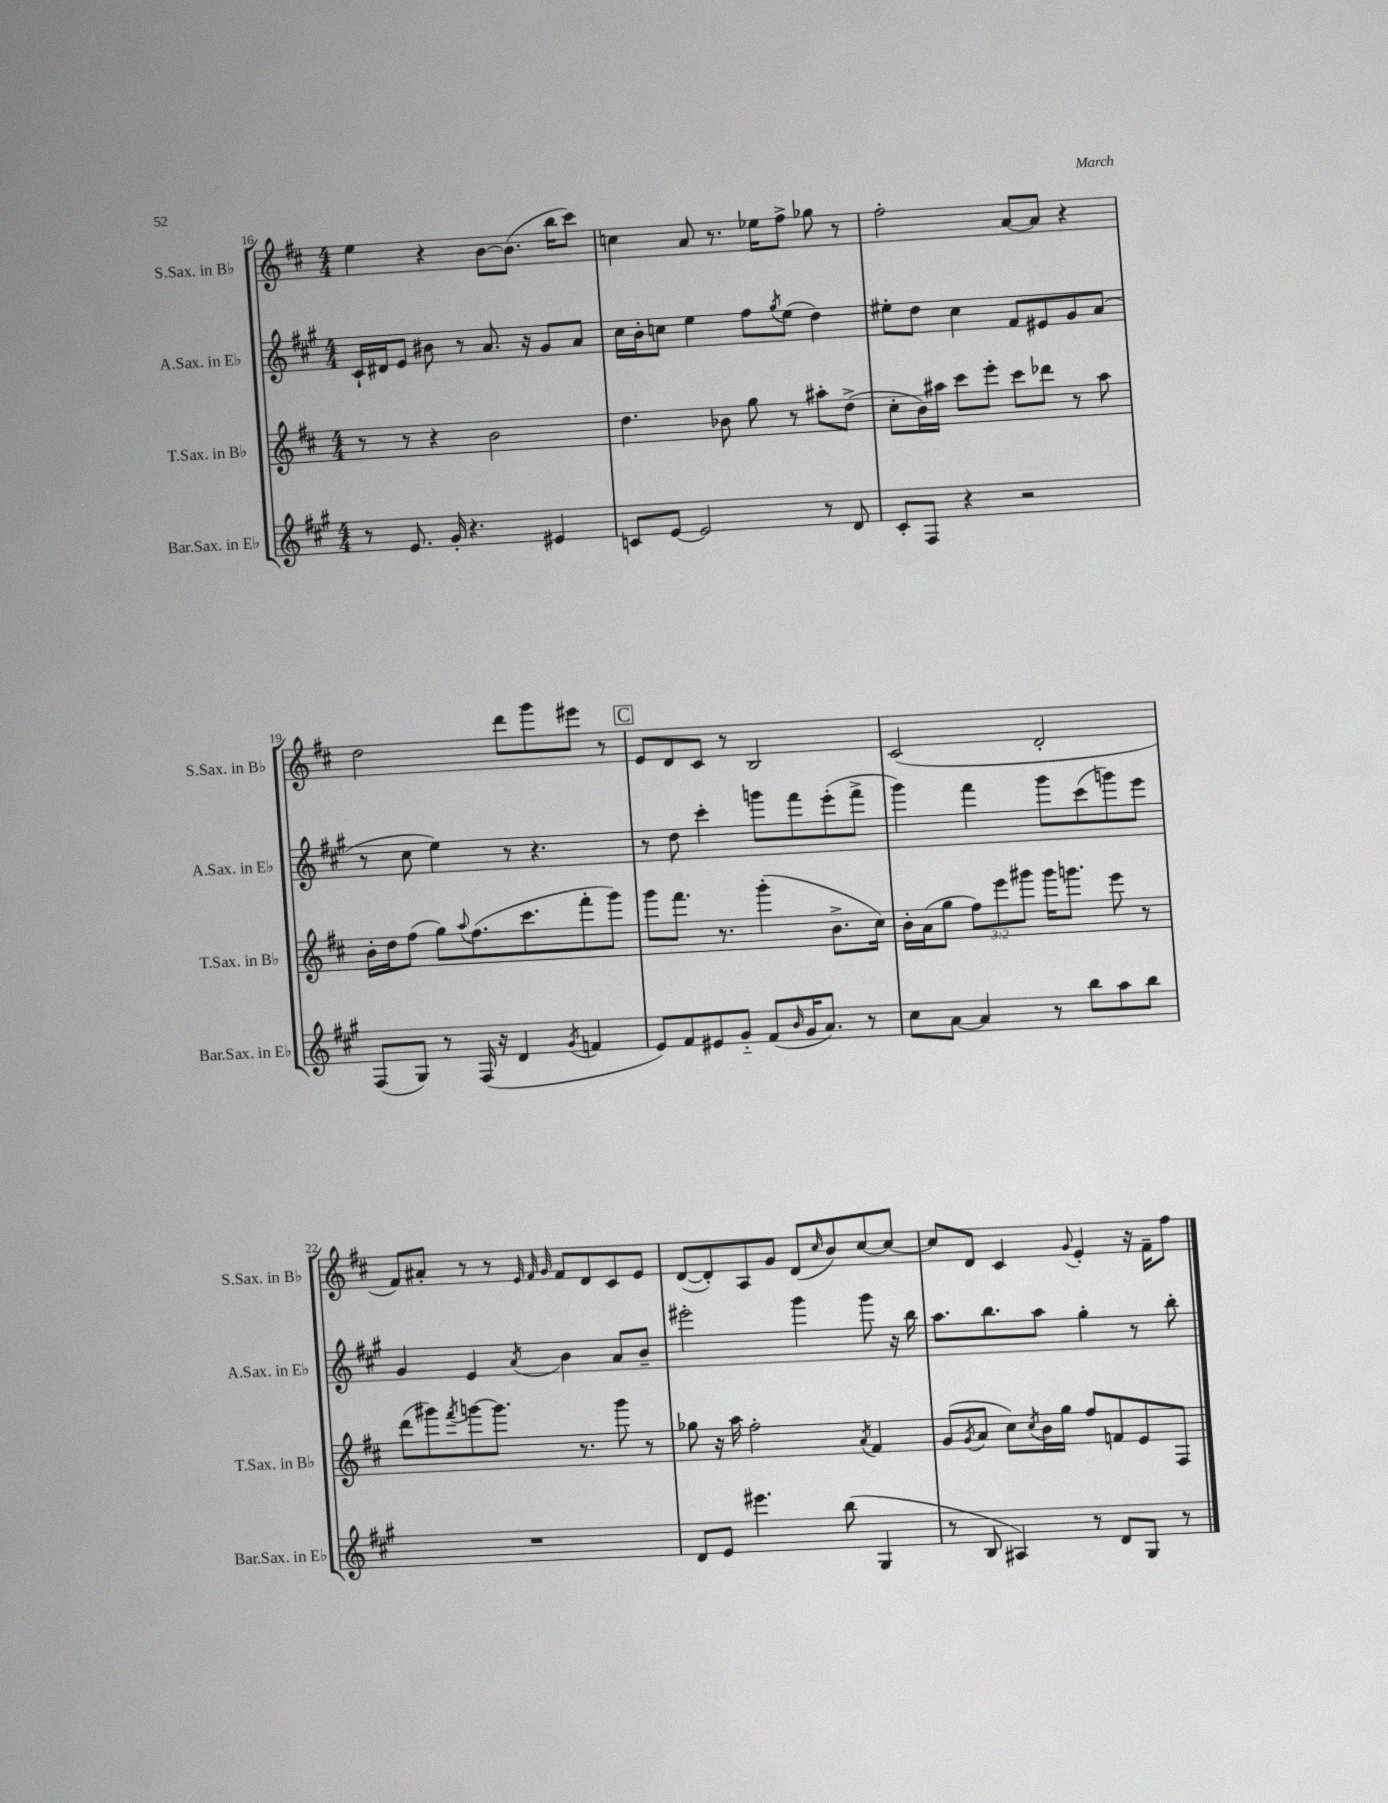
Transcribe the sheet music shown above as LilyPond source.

<<
\new StaffGroup <<
\new Staff = "s0" \with { instrumentName = "S.Sax. in Bb" shortInstrumentName = "S.Sax. in Bb" } {
    \clef treble \key d \major \numericTimeSignature \time 4/4
    e''4 r4 b'8~ b'8.( b''16 cis'''8) |
    c''4 a'8 r8. ees''16 fis''8-> ges''8 r8 |
    fis''2-. a'8~ a'8 r4 |
    d''2 d'''8 g'''8 eis'''8 r8 |
    \mark \markup { \box "C" } e'8 d'8 cis'8 r8 b2 |
    cis'2( d'2-. |
    fis'8) ais'8-. r8 r8 \grace { e'32 fis'32 g'32 } fis'8 d'8 cis'8 e'8 |
    d'8~( d'8-.) a8 g'8 d'8( \grace { cis''16 } b'8) cis''8~ cis''8~ |
    cis''8 d'8 cis'4 \appoggiatura { g'8 } e'4-. r16 fis'16-- fis''8 \bar "|." |
}
\new Staff = "s1" \with { instrumentName = "A.Sax. in Eb" shortInstrumentName = "A.Sax. in Eb" } {
    \clef treble \key a \major \numericTimeSignature \time 4/4
    cis'16-! dis'16 e'8 bis'8 r8 a'8. r16 gis'8 a'8 |
    cis''16 b'16-. c''8 e''4 fis''8 \acciaccatura { gis''8 } e''8( d''4) |
    eis''8-. d''8 cis''4 fis'8 eis'8 gis'8 a'8( |
    r8 cis''8 e''4) r8 r4. |
    \mark \markup { \box "C" } r8 d''8 cis'''4-. g'''8 fis'''8 e'''8-.( fis'''8-> |
    gis'''4) fis'''4 gis'''8 cis'''8( g'''8) e'''8 |
    gis'4 e'4 \acciaccatura { a'8 } b'4 a'8 b'8-- |
    eis'''2-. gis'''4 gis'''8 r16 b''16 |
    a''8. b''8. a''8 gis''4-. r8 b''8-. \bar "|." |
}
\new Staff = "s2" \with { instrumentName = "T.Sax. in Bb" shortInstrumentName = "T.Sax. in Bb" } {
    \clef treble \key d \major \numericTimeSignature \time 4/4 \override Staff.TupletNumber.text = #tuplet-number::calc-fraction-text
    r8 r8 r4 b'2 |
    d''4. bes'8 g''8 r8 ais''8-. d''8->( |
    cis''8-. b'16) ais''16 cis'''8 e'''8-. cis'''8 des'''8 r8 ais''8 |
    b'16-. d''16 fis''8( g''8) \appoggiatura { a''8 } fis''8.( cis'''8. fis'''8-. g'''8) |
    \mark \markup { \box "C" } g'''8 fis'''8. r8. g'''4-.( b'8.-> cis''16) |
    b'16-. a'16( g''8 \tuplet 3/2 { fis''8) e'''8 gis'''8 } gis'''16 g'''8. e'''8 r8 |
    d'''8( gis'''8) \acciaccatura { fis'''8 } g'''8~ g'''8. r8. g'''8 r8 |
    ges''8 r16 a''16 fis''2-. \acciaccatura { a'8 } fis'4 |
    g'8( \acciaccatura { g'8 } a'8 cis''8) \acciaccatura { cis''8 } b'16 g''16 fis''8 f'8 e'8 fis8 \bar "|." |
}
\new Staff = "s3" \with { instrumentName = "Bar.Sax. in Eb" shortInstrumentName = "Bar.Sax. in Eb" } {
    \clef treble \key a \major \numericTimeSignature \time 4/4
    r8 e'8. gis'16-. r4. eis'4 |
    c'8 e'8~ e'2 r8 d'8 |
    cis'8-. fis8 r4 r2 |
    fis8( gis8) r8 fis16( r16 d'4 \acciaccatura { gis'8 } f'4 |
    \mark \markup { \box "C" } e'8) fis'8 eis'8 gis'8-_ fis'8( \grace { b'16 } gis'16 a'8.) r8 |
    cis''8 a'8~ a'4 r8 b''8 a''8 b''8 |
    R1 |
    d'8 e'8 eis'''4. b''8( gis4 |
    r8 b8 ais4) r8 d'8 gis8 r8 \bar "|." |
}
>>
>>
\layout { \context { \Score currentBarNumber = #16 } }
